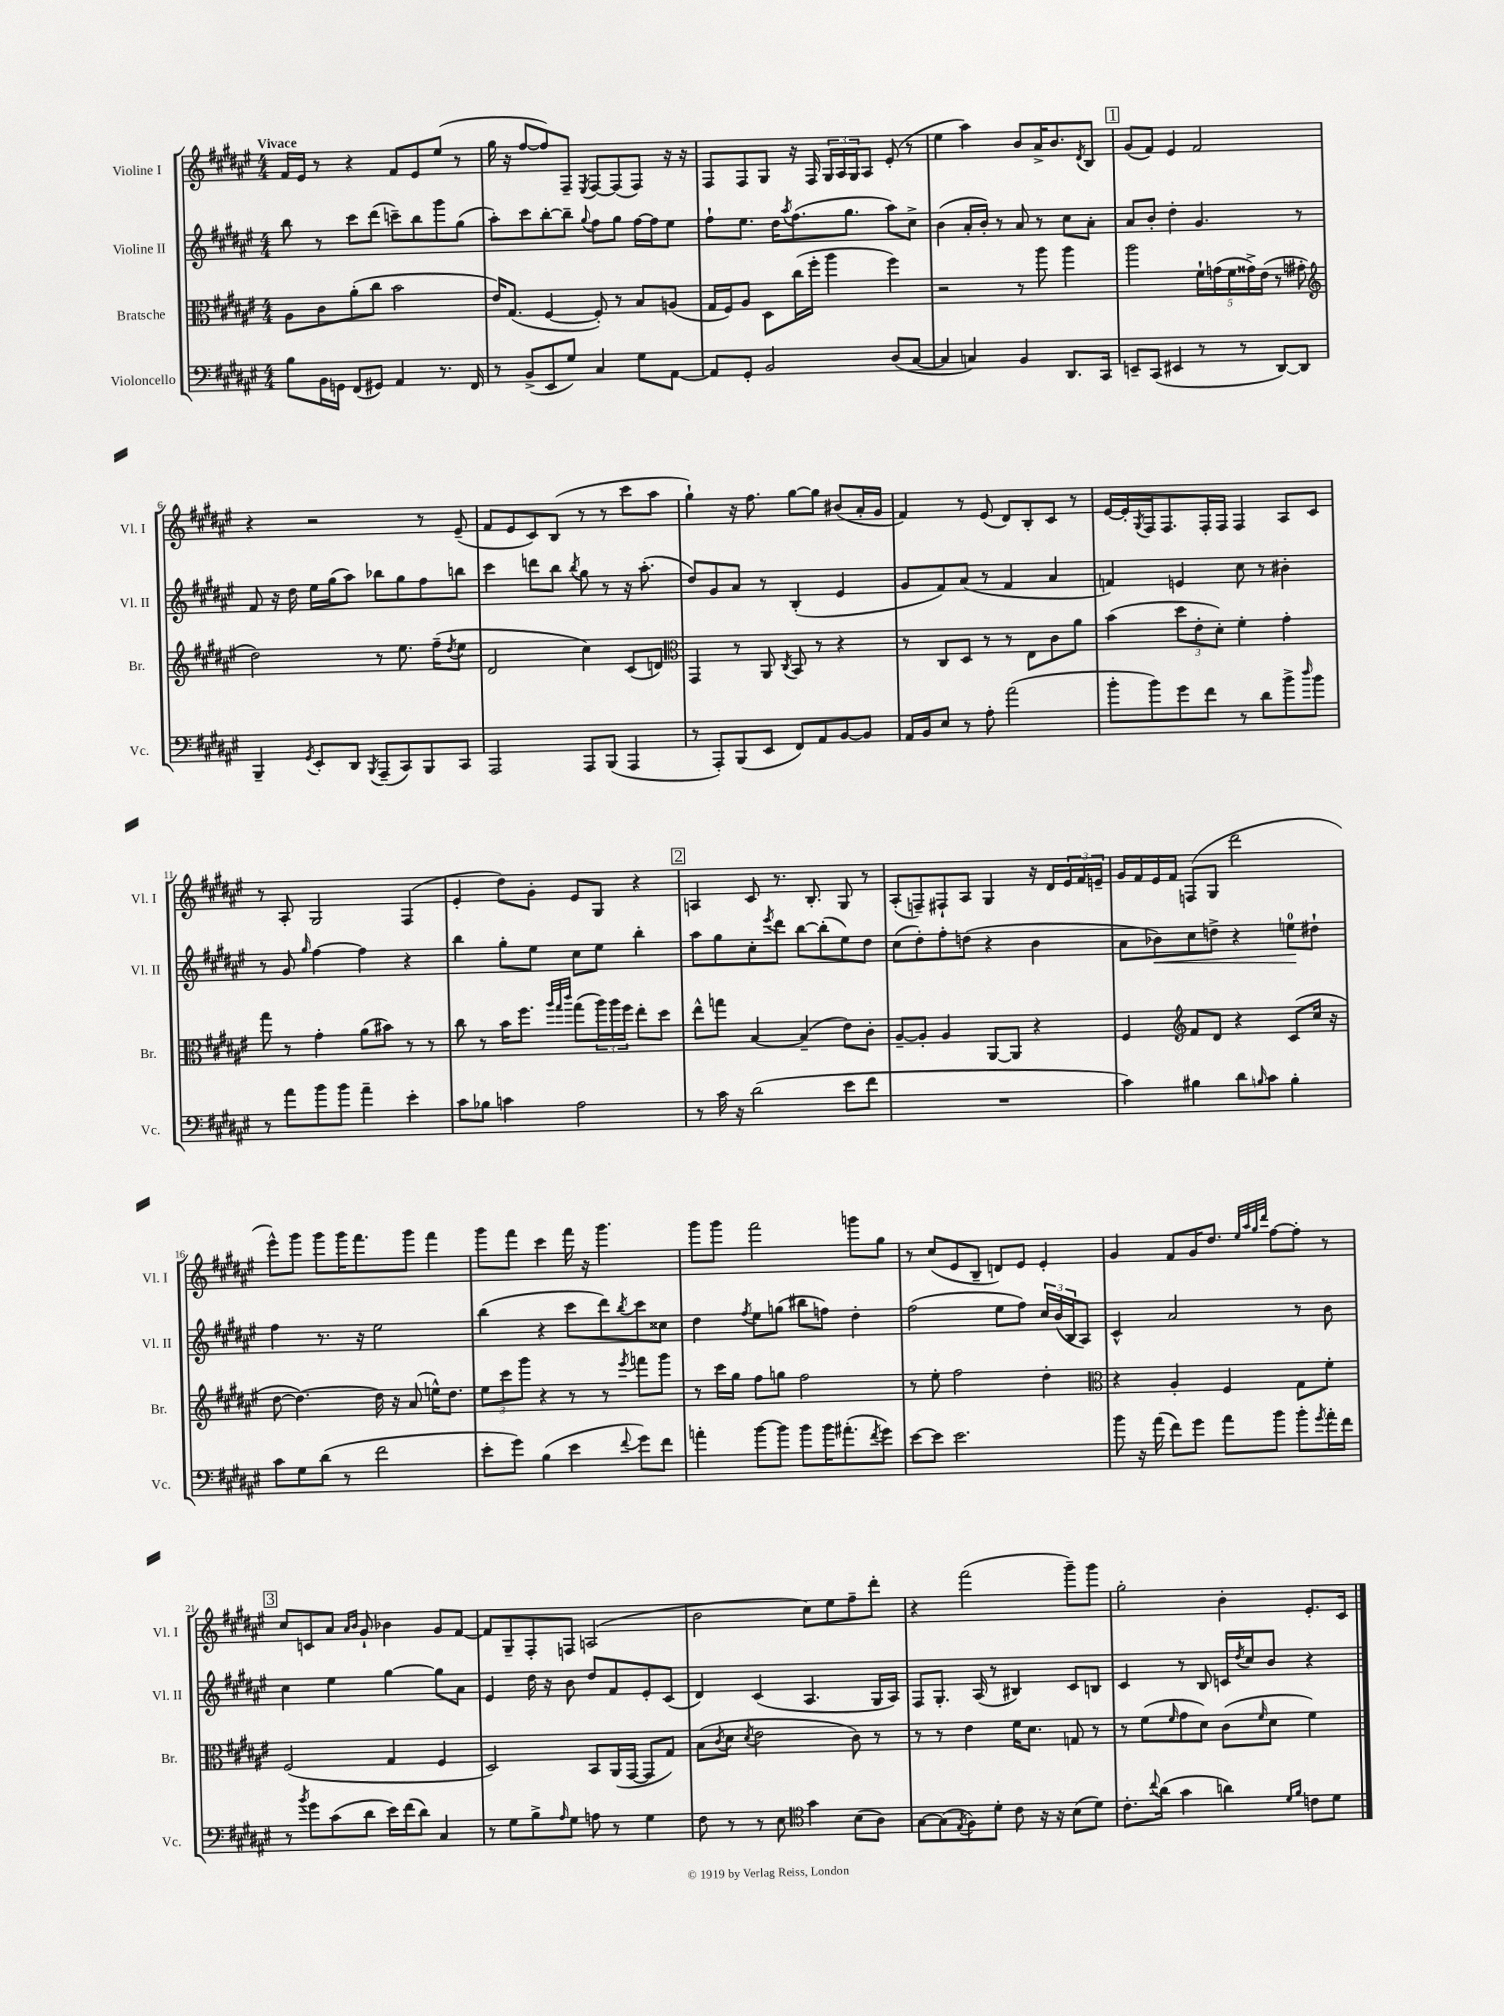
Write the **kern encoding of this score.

**kern	**kern	**kern	**kern
*staff4	*staff3	*staff2	*staff1
*clefF4	*clefC3	*clefG2	*clefG2
*k[f#c#g#d#a#e#]	*k[f#c#g#d#a#e#]	*k[f#c#g#d#a#e#]	*k[f#c#g#d#a#e#]
*M4/4	*M4/4	*M4/4	*M4/4
8B\L	8A#\L	8bb\	16f#/LL
.	.	.	16e#/JJ
16BB\L	8c#\	8r	8r
16GG\JJ	.	.	.
(8FF#/L	(8a#'\	8ccc#\L	4r
8GG#/J)	8cc#\J	(8ddd#\J	.
4AA#/	2b\	8ccc~\L)	8f#/L
.	.	8bb\	8e#/
8.r	.	8ggg#\	(8ee#/J
.	.	(8gg#\J	8r
16FF#/	.	.	.
=	=	=	=
8r	16e#/LK)	8aa#'\L)	16gg#\
.	(8.G#/J	.	16r
(8BB^/L	.	8ccc#\	[8ff#/L
8EE#/	[4F#/	[8bb'\	8ff#/])
8G#/J)	.	8bb~\]J	8F#~/J
.	.	8qqgg#/	8qE#/
4C#/	8F#'/])	8ff#\L	[8F#/L
.	8r	8gg#\J	(8F#/]
8G#\L	8B/L	[16ff#\LL	8F#/J)
.	.	16ff#\]J	.
[8AA#\J	(8A/J	8ee#\J	16r
.	.	.	16r
=	=	=	=
8AA#/]L	16G#/LL	8ff#`\L	8F#/L
.	16F#/J)	.	.
8GG#'/J	8A#/J	8.ee#\J	8F#/
2BB/	8D#\L	.	8G#/J
.	.	16dd#\LK	.
.	.	8qaa#/	.
.	(16cc#\L	(8.ff#\	16r
.	16ff#'\JJ	.	16F#/
.	4aa#\	.	24G#/LL
.	.	.	24A#/
.	.	8.gg#\J	.
.	.	.	24G#/J
.	.	.	8A#/J
(8D#/L	4ff#\)	8aa#\L)	(8e#'/
[8C#/J	.	8cc#^\J	8r
=	=	=	=
4C#/]	2r	(4b\	4ee#\
4C/)	.	16a#'/LL	4aa#\)
.	.	16b'/JJ)	.
.	.	8r	.
4BB/	8r	8a#/	8b/L
.	8aa#\	8r	16a#^/K
.	.	.	8.b/
8.DD#/L	4aa#\	8cc#\L	.
.	.	.	8qd#/
.	.	8a#'\J	8B/J
16CC#/Jk	.	.	.
=	=	=	=
8EE~/L	2aa#\	8a#/L	(8g#/L
(8CC#/J	.	8b'/J	8f#/J)
4EE#/	.	4dd#'\	4e#/
8r	20f#`\LL	4.g#/	2f#/
.	(20g\	.	.
.	20f#\	.	.
8r	.	.	.
.	20g##^\)	.	.
.	(20e#\JJ	.	.
[8DD#/L)	8r	.	.
8DD#/]J	8g#'\	8r	.
=	=	=	=
*	*clefG2	*	*
4BBB~/	2dd#\)	8f#/	4r
.	.	16r	.
.	.	16dd#\	.
8qGG#/	.	.	.
8EE#'/L	.	16ee#\LL	2r
.	.	(16gg#\J	.
8DD#/J	.	8aa#\J)	.
8qBBB/	.	.	.
(8AAA#~/L	8r	8bb-\L	.
8CC#/)	8.ee#\	8gg#\	.
8BBB/	.	8ff#\	8r
.	(16ff#~\LK	.	.
.	8qdd#/	.	.
8CC#/J	8ee#\J	8bb\J	(8e#~/
=	=	=	=
2AAA#/	2d#/	4ccc#\	8f#/L
.	.	.	8e#/
.	.	8ddd\L	8c#/)
.	.	8bb\J	(8B/J
.	.	8qbb/	.
8AAA#/L	4cc#\)	8gg#\	8r
(8BBB/J	.	8r	8r
4AAA#/	(8c#/L	16r	8ccc#\L
.	.	(8.aa#'\	.
.	8d/J)	.	8aa#\J
=	=	=	=
*	*clefC3	*	*
8r	4GG#/	8dd#/L)	4gg#`\)
8AAA#'/L)	.	8g#/	.
(8BBB/	8r	8a#/J	16r
.	.	.	8.ff#\
8EE#/J	8AA#/	8r	.
.	8qC#/	.	.
8FF#/L)	8BB/	(4B'/	[8gg#\L
8AA#/	8r	.	8gg#\]J
[8BB/	4r	4e#/	(8b#/L
8BB/]J	.	.	16a#'/L
.	.	.	16g#/JJ
=	=	=	=
16AA#/LL	8r	8g#/L	4f#/)
16BB/J	.	.	.
8E#/J	8C#/L	8f#/)	.
8r	8D#/J	(8a#/J	8r
8A#'\	8r	8r	(8e#/
(2a#\	8r	4f#/	8d#/L)
.	8E#\L	.	8B'/
.	8c#\	4a#/	8c#/J
.	8a#\J	.	8r
=	=	=	=
8b'\L	(4b\	4f/)	[16e#/LL
.	.	.	16e#'/]
.	.	.	8qG#/
8b\)	.	.	16F#/J
.	.	.	8.F#/
8g#\	12dd#\L	4e/	.
.	12e#'\	.	.
8f#\J	.	.	16F#'/L
.	12d#'\J)	.	.
.	.	.	16F#/JJ
8r	4f#'\	8cc#\	4F#/
8d#\L	.	8r	.
8b^\	4g#'\	4b#'\	8A#/L
16qqdd#/	.	.	.
8b\J	.	.	8c#/J
=	=	=	=
8r	8gg#\	8r	8r
8a#\L	8r	8g#/	8A#'/
.	.	16qqgg#/	.
8b\	4g#'\	[4ff#\	2G#/
8b\J	.	.	.
4a#~\	(8a#\L	4ff#\]	.
.	8b#\J)	.	.
4e#'\	8r	4r	(4F#/
.	8r	.	.
=	=	=	=
8c#\L	8cc#\	4bb\	4e#'/
8B-\J	8r	.	.
4c\	16b\LK	8gg#'\L	8dd#\L)
.	8.ff#\J	.	.
.	.	8ee#\J	8g#'\J
.	32qqaa#/LLL	.	.
.	32qqgg#/	.	.
.	32qqccc#/JJJ	.	.
2A#\	(8gg#\L	8cc#\L	8e#/L
.	24aa#\L)	8ee#\J	8G#/J
.	24aa#\	.	.
.	24ff#\JJ	.	.
.	8ee#'\L	4bb'\	4r
.	8dd#\J	.	.
=	=	=	=
8r	8ee#^^\L	8aa#\L	4A/
16c#\	8gg\J	8gg#\	.
16r	.	.	.
(2d#\	[4B/	8cc#'\	8c#/
.	.	8qeee#/	.
.	.	8ddd#\J	8.r
.	(4B~/]	[8bb\L	.
.	.	.	8.B'/
.	.	(8bb'\]	.
8e#\L	8e#\L)	8ee#\)	8G#/
8f#\J	8c#'\J	8dd#\J	8r
=	=	=	=
1r	[8A#~/L	(8cc#\L	(8A#'/L
.	8A#'/]J	8dd#'\)	8F~/)
.	4A#/	8ff#'\	8F#`/
.	.	(8dd\J	8A#/J
.	[8AA#/L	4r	4G#/
.	8AA#/]J	.	.
.	4r	4b\	16r
.	.	.	16d#/LL
.	.	.	24e#/
.	.	.	24f#/
.	.	.	24e~/JJ
=	=	=	=
4c#\)	4F#/	8a#\L	16g#/LL
.	.	.	16f#/
.	.	8b-\)	16e#/
.	.	.	16f#/JJ
*	*clefG2	*	*
4B#\	8f#/L	8cc#\	(8F/L
.	8d#/J	8dd^\J	8G#/J
8d#\L	4r	4r	2ddd#\
16qqB/	.	.	.
8c#\J	.	.	.
4B'\	(8c#/L	8ee\L	.
.	16cc#/Jk	8dd#`\J	.
.	16r	.	.
=	=	=	=
8c#\L	[8dd#\	4ff#\	8eee#^^\L)
8G#\	4.dd#\_)	.	8ggg#\J
(8d#\J	.	8.r	8ggg#\L
8r	.	.	16ggg#\K
.	.	16r	8.fff#\
2f#\	16dd#\]	2ee#\	.
.	16r	.	.
.	(8a#/	.	8ggg#\J
.	16ee^^\LK)	.	4fff#\
.	8.dd#\J	.	.
=	=	=	=
8e#'\L	12ee#\L	(4bb\	8ggg#\L
.	12ccc#\	.	.
8g#\J)	.	.	8fff#\J
.	12ggg#\J	.	.
(4B\	4r	4r	4ccc#\
4e#\	8r	8ccc#\L	16fff#\
.	.	.	16r
.	8r	8ddd#\)	4.ggg#\
8qqf#/	8qeee#/	8qbb/	.
8g#\L)	8fff\L	8ccc#\	.
8f#\J	8ggg#\J	8cc##\J	.
=	=	=	=
4a'\	8r	4dd#\	8ggg#\L
.	16ccc#\LL	.	8ggg#\J
.	16gg#\JJ	.	.
.	.	8qff#/	.
[8b\L	8ff#\L	8ee#\L	2fff#\
8b\]J	8gg\J	(8gg\J	.
8b\L	2ff#\	8bb#\L	.
16b\K	.	8ff\J)	.
(8.a#'\	.	.	.
.	.	4dd#'\	8ggg\L
8qf#/	.	.	.
8g#\J)	.	.	8gg#\J
=	=	=	=
[8e#\L	8r	(2ff#\	8r
8e#\]J	8ee#'\	.	(8cc#/L
2.e#\	2ff#\	.	8e#/
.	.	.	8B~/J
.	.	8ee#\L	8d/L)
.	.	8ff#\J)	8e#/J
.	4dd#'\	24cc#/LL	4e#'/
.	.	(24b/	.
.	.	24B/J	.
.	.	8A#/J)	.
=	=	=	=
*	*clefC3	*	*
8b\	4r	4c#^^/	4g#/
16r	.	.	.
(16a#\	.	.	.
8f#\L)	4A#'/	2a#/	8f#/L
8g#\J	.	.	16g#/K
.	.	.	8.dd#/J
8a#\L	4F#/	.	.
.	.	.	32qqee#/LLL
.	.	.	32qqaa#/
.	.	.	32qqgg#/
.	.	.	32qqddd#/JJJ
8b\J	.	.	[8ff#\L
8b'\L	8G#\L	8r	8ff#'\]J
8qg#/	.	.	.
16a#'\L	8f#'\J	8b\	8r
16f#\JJ	.	.	.
=	=	=	=
8r	(2F#/	4cc#\	8cc#/L
8qb/	.	.	.
8g#\L	.	.	8c/
(8c#\	.	4ee#\	8a#/J
.	.	.	16qqa#/LL
.	.	.	16qqb/JJ
8d#\J	.	.	8g#`/
16e#\LL)	4G#/	[4gg#\	4b-\
(16f#\J	.	.	.
8d#\J)	.	.	.
4C#/	4F#/	8gg#\]L	8g#/L
.	.	8a#\J	[8f#/J
=	=	=	=
8r	2D#/)	4e#/	8f#/]L
8G#\L	.	.	8G#~/
8B^\	.	16dd#\	8F#'/
.	.	16r	.
16qqA#/	.	.	.
8G#\J	.	8b\	8F/J
8A\	8BB/L	8dd#/L	(2A/
8r	(16AA#/L	8f#/	.
.	[16GG#/JJ	.	.
4G#\	8GG#/]L	8e#'/	.
.	8G#/J)	(8c#/J	.
=	=	=	=
8F#\	(8B\L	4d#/)	2b\
.	8qc#/	.	.
8r	8d#\J	.	.
.	8qd#/	.	.
8r	2e#\	(4c#/	.
8E#\	.	.	.
*clefC4	*	*	*
4g#\	.	4.A#/	8cc#\L)
.	.	.	8ee#\
(8B\L	8c#\)	.	8ff#~\
8A#\J)	8r	16G#/LL	8ddd#'\J
.	.	16A#/JJ)	.
=	=	=	=
[8G#\L	8r	8F#/L	4r
(8G#\]	8r	8.G#'/J	.
8qE#/	.	.	.
8F#\)	4e#\	.	(2fff#\
.	.	(16A#/	.
8d#'\J	.	8r	.
8c#\	16f#\LK	4B#/)	.
.	8.d#\J	.	.
16r	.	.	.
16r	.	.	.
(8B\L	8G/	8c#/L	8ggg#~\L)
8d#\J)	8r	8B/J	8ggg#\J
=	=	=	=
8.c#'\L	8r	4c#/	2gg#'\
.	(8f#\L	.	.
8qqcc#/	.	.	.
(16a#\Jk	.	.	.
.	16qqf#/	.	.
4g#\	8g#\	8r	.
.	8d#\J)	8B/	.
4a\)	(8c#\L	16c/LL	4b'\
.	.	8qdd#/	.
.	.	16cc#/J	.
.	16qqf#/	.	.
.	8d#\J	8b/J	.
16qqd#/LL	.	.	.
16qqf#/JJ	.	.	.
8c\L	4f#\)	4r	8.e#'/L
8d#\J	.	.	.
.	.	.	16c#/Jk
==	==	==	==
*-	*-	*-	*-
